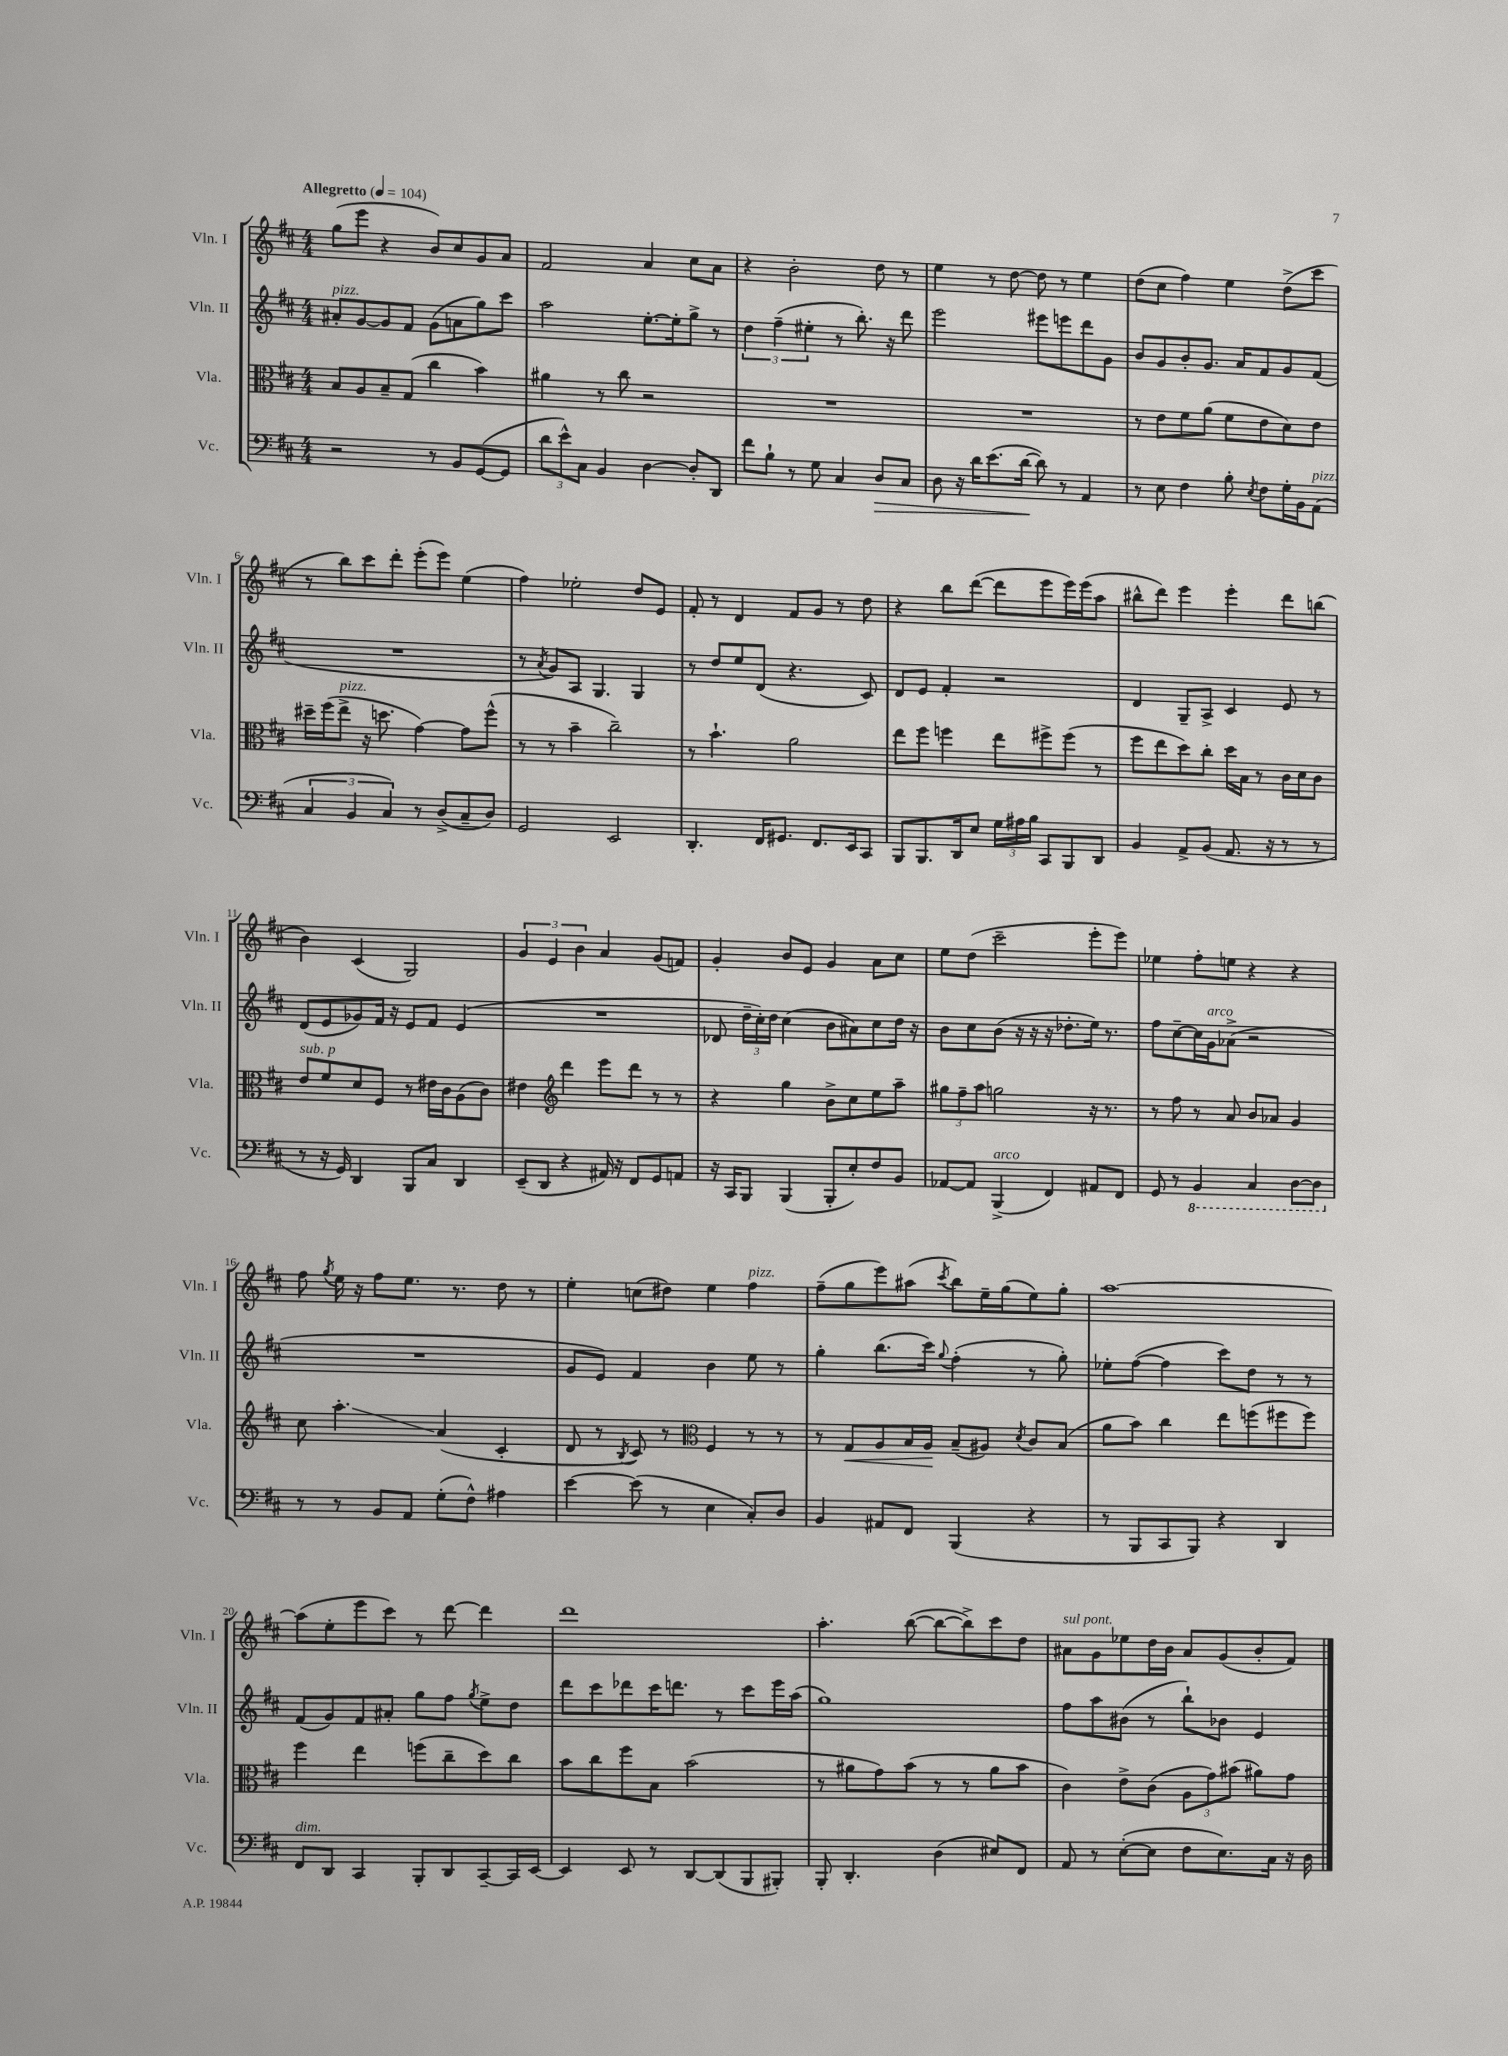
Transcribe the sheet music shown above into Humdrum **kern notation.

**kern	**kern	**kern	**kern
*staff4	*staff3	*staff2	*staff1
*clefF4	*clefC3	*clefG2	*clefG2
*k[f#c#]	*k[f#c#]	*k[f#c#]	*k[f#c#]
*M4/4	*M4/4	*M4/4	*M4/4
*MM104	*MM104	*MM104	*MM104
2r	8B/L	8a#'/L	(8gg\L
.	8A/	[8g/	8eee\J
.	8B~/	8g/]	4r
.	(8G/J	8f#/J	.
8r	4cc#\	(8g\L	8b/L)
8BB/L	.	8a\	8cc#/
([8GG/	4b\)	8gg\)	8g/
8GG/]J	.	8ccc#\J	8a/J
=	=	=	=
12d\L	4a#\	2aa\	2f#/
12e^^\)	.	.	.
12C#\J	.	.	.
4BB/	8r	.	.
.	8cc#\	.	.
[4D\	2r	[8.ee'\L	4a/
.	.	16ee'\]k	.
8D'/]L	.	8gg^\J	8cc#\L
8DD/J	.	8r	8a\J
=	=	=	=
8f#\L	1r	6dd\	4r
8B`\J	.	.	.
.	.	(6ff#~\	.
8r	.	.	2b'\
.	.	6ee#'\	.
8G\	.	.	.
4C#/	.	8r	.
.	.	8.bb'\)	.
8D/L	.	.	8dd\
.	.	16r	.
8C#/J	.	8ddd\	8r
=	=	=	=
8D\	1r	2eee\	4ee\
16r	.	.	.
16d\LK	.	.	.
(8.e\	.	.	8r
.	.	.	[8dd\
[16d\Jk	.	.	.
8d\])	.	8eee#\L	8dd\]
8r	.	8eee\	8r
4AA/	.	8ddd\	4ee\
.	.	8g\J	.
=	=	=	=
8r	8r	8b/L	(8dd\L
8E\	8e\L	8g/	8cc#\J
4F#\	8f#\	8b'/	4ff#\)
.	(8a\J	8.g/J	.
8B'\	8f#\L	.	4ee\
.	.	16a/LK	.
8qE/	.	.	.
8F#\L	8e\	8f#/	.
16G'\L	8d\)	8g/	(8dd^\L
16BB\J	.	.	.
(8AA\J	8e\J	(8f#/J	8ccc#\J
=	=	=	=
6C#/	16dd#~\LL	1r	8r
.	(16ff#\J	.	.
.	8ee^\J	.	8bb\L)
6BB/	.	.	.
.	16r	.	8ccc#\
.	8.dd\	.	.
6C#/)	.	.	.
.	.	.	8ddd'\J
8r	[4g\)	.	(8eee'\L
(8D^/L	.	.	8eee\J)
8C#~/	8g\]L	.	(4ee\
8D/J)	(8ff#^^\J	.	.
=	=	=	=
2GG/	8r	8r	4ff#\)
.	.	8qa/	.
.	8r	8g/L)	.
.	4b~\	8A/J	2ee-'\
.	.	4.G/	.
2EE/	2cc#~\)	.	.
.	.	4G/	8dd/L
.	.	.	8e/J
=	=	=	=
4.DD'/	8r	8r	8f#'/
.	4.b`\	8dd/L	8r
.	.	8ee/	4d/
16FF#/LK	.	(8d/J	.
8.GG#/J	.	.	.
.	2a\	4.r	8f#/L
8.FF#/L	.	.	8g/J
.	.	.	8r
16EE/k	.	.	.
8CC#/J	.	8c#/)	8dd\
=	=	=	=
8BBB/L	8ee\L	8d/L	4r
8.BBB/	8ff#\J	8e/J	.
.	4ff\	4f#'/	8bb\L
16DD/k	.	.	.
8E/J	.	.	([8ddd\J
24G\LL	8ee\L	2r	8ddd\]L
24A#\	.	.	.
24B\JJ	.	.	.
8CC#/L	8ff#^\	.	8eee\
8BBB/	(8ff#\J	.	16eee\L)
.	.	.	(16eee\J
8DD/J	8r	.	8aa\J
=	=	=	=
4BB/	8ff#\L	4d/	8bb#^^\L
.	8ee\	.	8ddd\J)
8AA^/L	8dd\)	8G~/L	4eee\
(8BB/J	8cc#'\J	8A^/J	.
8.AA/	16dd\LL	4c#/	4eee'\
.	16B\JJ	.	.
.	8r	.	.
16r	.	.	.
8r	16c#\LL	8e/	8ddd\L
.	16d\J	.	.
8r	8c#\J	8r	(8bb\J
=	=	=	=
8r	8e/L	(8d/L	4b\)
16r	8f#/	8e/	.
16GG/)	.	.	.
4DD/	8d/	8g-/)	(4c#/
.	8F#/J	16f#/Jk	.
.	.	16r	.
8BBB/L	8r	8e/L	2G/)
8C#/J	16e#\LL	8f#/J	.
.	16c#\J	.	.
4DD/	(8A\	(4e/	.
.	8c#\J)	.	.
=	=	=	=
(8EE~/L	4e#\	1r	6g/
8DD/J	.	.	.
.	.	.	6e/
*	*clefG2	*	*
4r	4ddd\	.	.
.	.	.	6b\
16AA#/)	8eee\L	.	4a/
16r	.	.	.
8FF#/L	8ddd\J	.	.
8GG/	8r	.	(8g/L
8AA/J	8r	.	8f/J)
=	=	=	=
16r	4r	8d-/	4g'/
16CC#/LK	.	.	.
8BBB/J	.	24dd~\LL	.
.	.	24cc#'\)	.
.	.	24dd\JJ	.
(4BBB/	4gg\	(4cc#\	8b/L
.	.	.	8e/J
8BBB'/L	8b^\L	8b\L	4g/
8E'/)	8cc#\	8a#\)	.
8F#/	8ee\	8cc#\	8a\L
8BB/J	8aa~\J	16dd\Jk	8cc#\J
.	.	16r	.
=	=	=	=
[8AA-/L	12gg#\L	8b\L	8ee\L
.	12ff#~\	.	.
8AA-/]J	.	8cc#\	(8dd\J
.	12aa\J	.	.
(4BBB^/	2gg\	(8b\J	2ccc#~\
.	.	16r	.
.	.	16r	.
4FF#/)	.	16r	.
.	.	8.dd-'\L	.
8AA#/L	16r	16ee\Jk)	8eee'\L
.	8.r	8.r	.
8FF#/J	.	.	8eee\J)
=	=	=	=
8GG/	8r	8ff#\L	4ee-\
8r	8ff#\	[8cc#~\	.
4BBB/	8r	16cc#\]L	8ff#'\L
.	.	16g\J	.
.	8a/	(8a-^\J	8ee\J
4CC#/	8b/L	2r	4r
.	8a-/J	.	.
[8DD\L	4g/	.	4r
8DD\]J	.	.	.
=	=	=	=
8r	8cc#\	1r	8ff#\
.	.	.	8qgg/
8r	4.aa'\	.	16ee\
.	.	.	16r
8BB/L	.	.	8ff#\L
8AA/J	.	.	8.ee\J
(8G'\L	(4a/	.	.
.	.	.	8.r
8F#^^\J)	.	.	.
4A#\	4c#'/	.	8dd\
.	.	.	8r
=	=	=	=
[4e\	8d/	8g/L	4ee'\
.	8r	8e/J)	.
.	8qB/	.	.
(8e\]	8c#/)	4f#/	(8cc\L
8r	8r	.	8dd#\J)
*	*clefC3	*	*
4E\	4F#/	4b\	4ee\
8C#'/L)	8r	8ee\	4ff#\
8D/J	8r	8r	.
=	=	=	=
4BB/	8r	4gg'\	(8ff#~\L
.	8G/L	.	8gg\
8AA#/L	8A/	(8.bb\L	8eee\)
8FF#/J	16B/L	.	(8aa#\J
.	16A/JJ	16ccc#\Jk)	.
.	.	8qqgg/	8qccc#/
(4BBB/	(8B~/L	(4ff#'\	8bb\L)
.	8A#/J)	.	16ee~\L
.	.	.	(16gg\J
.	8qd/	.	.
4r	8c#/L	8r	8ee\)
.	(8B/J	8gg'\)	8gg'\J
=	=	=	=
8r	8a\L	8ee-'\L	[1aa
8BBB/L	8b\J)	([8ff#\J	.
8CC#/	4cc#\	4ff#\]	.
8BBB/J)	.	.	.
4r	8ee\L	8ccc#\L)	.
.	(8ff\	8dd\J	.
4DD/	8ff#\	8r	.
.	8ff#\J)	8r	.
=	=	=	=
8FF#/L	4ff#\	(8f#/L	(8aa\]L
8DD/J	.	8g/)	8ee'\
4CC#/	4ee\	8f#/	8eee\
.	.	8a#'/J	8ccc#\J)
8BBB'/L	(8ff\L	8gg\L	8r
8DD/	8cc#~\	8ff#\J	[8ddd\
.	.	8qgg/	.
[8CC#~/	8dd\)	8ee^\L	4ddd\]
16CC#/]L	8cc#\J	8dd\J	.
[16EE/JJ	.	.	.
=	=	=	=
4EE/]	8b\L	8ddd\L	1ddd
.	8cc#\	8ccc#\	.
8EE/	8ff#\	8ddd-\	.
8r	8B\J	16ccc#\K	.
.	.	8.ddd\J	.
[8DD/L	(2b\	.	.
(8DD/]	.	8r	.
8BBB/	.	8ccc#\L	.
8BBB#'/J)	.	16eee\L	.
.	.	(16aa\JJ	.
=	=	=	=
8BBB'/	8r	1gg)	4.aa'\
4.DD'/	8a#\L	.	.
.	8g\)	.	.
.	(8b\J	.	([8bb\
(4D\	8r	.	8bb\_L
.	8r	.	8bb^\])
8E#/L)	8a#\L	.	8ccc#\
8FF#/J	8b\J	.	8dd\J
=	=	=	=
8AA/	4c#\)	8ff#\L	8a#\L
8r	.	8aa\	8g\
([8E'\L	8e^\L	(8b#\J	8ee-\
8E\]J	(8c#\J	8r	16dd\L
.	.	.	16b\JJ
8F#\L	12A\L	8bb`\L)	8a#/L
.	12g\)	.	.
8.E\)	.	8b-\J	(8g/
.	(12b#\J	.	.
.	8a#\L)	4e/	8b'/
16C#\Jk	.	.	.
16r	8g\J	.	8f#/J)
16D\	.	.	.
==	==	==	==
*-	*-	*-	*-
